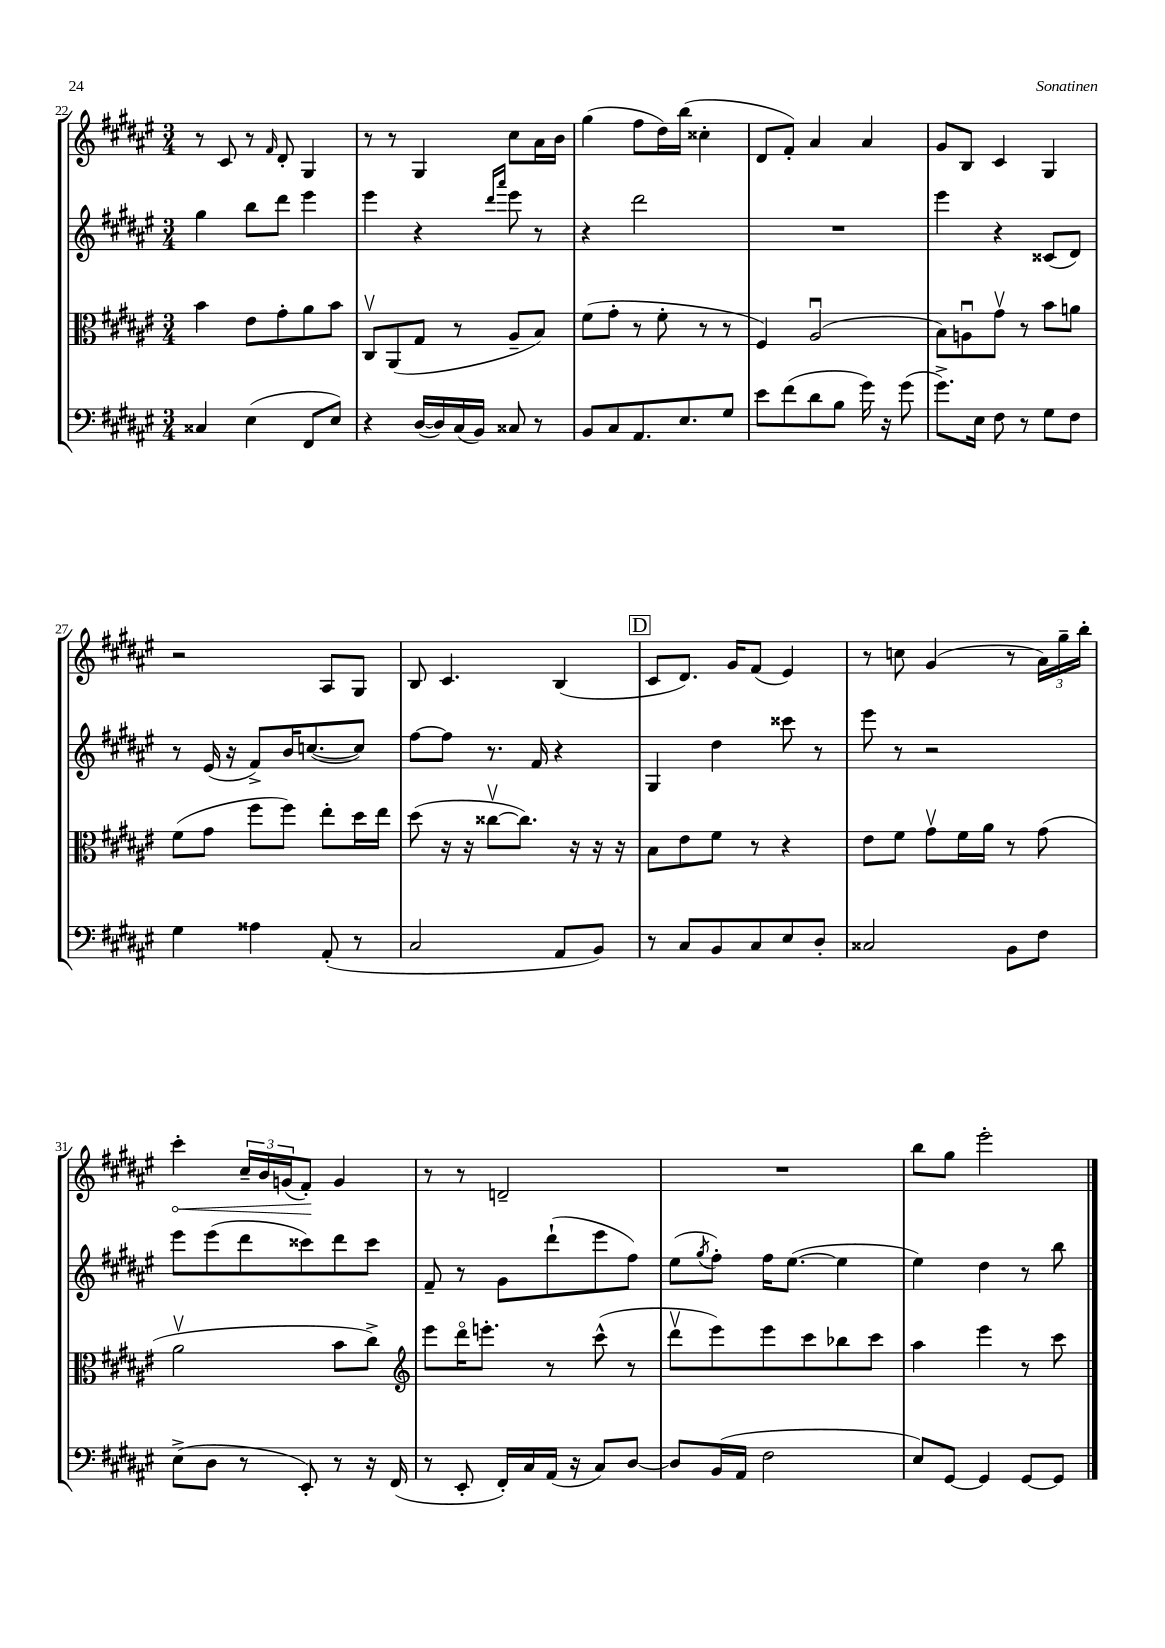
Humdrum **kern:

**kern	**kern	**kern	**kern
*staff4	*staff3	*staff2	*staff1
*clefF4	*clefC3	*clefG2	*clefG2
*k[f#c#g#d#a#e#]	*k[f#c#g#d#a#e#]	*k[f#c#g#d#a#e#]	*k[f#c#g#d#a#e#]
*M3/4	*M3/4	*M3/4	*M3/4
4C##	4b	4gg#	8r
.	.	.	8c#
(4E#	8e#	8bb	8r
.	.	.	16qqf#
.	8g#'	8ddd#	8d#'
8FF#	8a#	4eee#	4G#
8E#)	8b	.	.
=	=	=	=
4r	8C#v	4eee#	8r
.	(8AA#	.	8r
([16D#	8G#	4r	4G#
16D#])	.	.	.
(16C#	8r	.	.
16BB)	.	.	.
.	.	16qqddd#	.
.	.	16qqaaa#	.
8C##	8A#~	8eee#	8cc#
8r	8B)	8r	16a#
.	.	.	16b
=	=	=	=
8BB	(8f#	4r	(4gg#
8C#	8g#'	.	.
8.AA#	8r	2ddd#	8ff#
.	8f#'	.	16dd#)
8.E#	.	.	(16bb
.	8r	.	4cc##'
8G#	8r	.	.
=	=	=	=
8e#	4F#)	2.r	8d#
(8f#	.	.	8f#')
8d#	(2A#u	.	4a#
8B	.	.	.
16g#)	.	.	4a#
16r	.	.	.
(8g#	.	.	.
=	=	=	=
8.g#^)	8B)	4eee#	8g#
.	8Au	.	8B
16E#	.	.	.
8F#	8g#v	4r	4c#
8r	8r	.	.
8G#	8b	(8c##	4G#
8F#	8a	8d#)	.
=	=	=	=
4G#	(8f#	8r	2r
.	8g#	(16e#	.
.	.	16r	.
4A##	8ff#	8f#^)	.
.	8ff#)	16b	.
.	.	([8.cc	.
(8AA#'	8ee#'	.	8A#
8r	16dd#	8cc])	8G#
.	16ee#	.	.
=	=	=	=
2C#	(8dd#	[8ff#	8B
.	16r	8ff#]	4.c#
.	16r	.	.
.	[8cc##v	8.r	.
.	8.cc##])	.	.
.	.	16f#	.
8AA#	.	4r	(4B
.	16r	.	.
8BB)	16r	.	.
.	16r	.	.
=	=	=	=
8r	8B	4G#	8c#
8C#	8e#	.	8.d#)
8BB	8f#	4dd#	.
.	.	.	16g#
8C#	8r	.	(8f#
8E#	4r	8ccc##	4e#)
8D#'	.	8r	.
=	=	=	=
2C##	8e#	8eee#	8r
.	8f#	8r	8cc
.	8g#v	2r	(4g#
.	16f#	.	.
.	16a#	.	.
8BB	8r	.	8r
8F#	(8g#	.	24a#)
.	.	.	24gg#~
.	.	.	24bb'
=	=	=	=
(8E#^	2a#v	8eee#	4ccc#'
8D#	.	(8eee#	.
8r	.	8ddd#	24cc#~
.	.	.	24b
.	.	.	(24g
8EE#')	.	8ccc##)	8f#')
8r	8b	8ddd#	4g
16r	8cc#^)	8ccc##	.
(16FF#	.	.	.
=	=	=	=
*	*clefG2	*	*
8r	8eee#	8f#~	8r
8EE#'	16ddd#o	8r	8r
.	8.eee'	.	.
16FF#')	.	8g#	2d~
16C#	.	.	.
(16AA#	8r	(8ddd#`	.
16r	.	.	.
8C#)	(8ccc#^^	8eee#	.
[8D#	8r	8ff#)	.
=	=	=	=
8D#]	8ddd#v	(8ee#	2.r
.	.	8qgg#	.
(16BB	8eee#)	8ff#')	.
16AA#	.	.	.
2F#	8eee#	16ff#	.
.	.	([8.ee#	.
.	8ccc#	.	.
.	8bb-	4ee#]	.
.	8ccc#	.	.
=	=	=	=
8E#)	4aa#	4ee#)	8bb
[8GG#	.	.	8gg#
4GG#]	4eee#	4dd#	2eee#'
[8GG#	8r	8r	.
8GG#]	8ccc#	8bb	.
==	==	==	==
*-	*-	*-	*-
